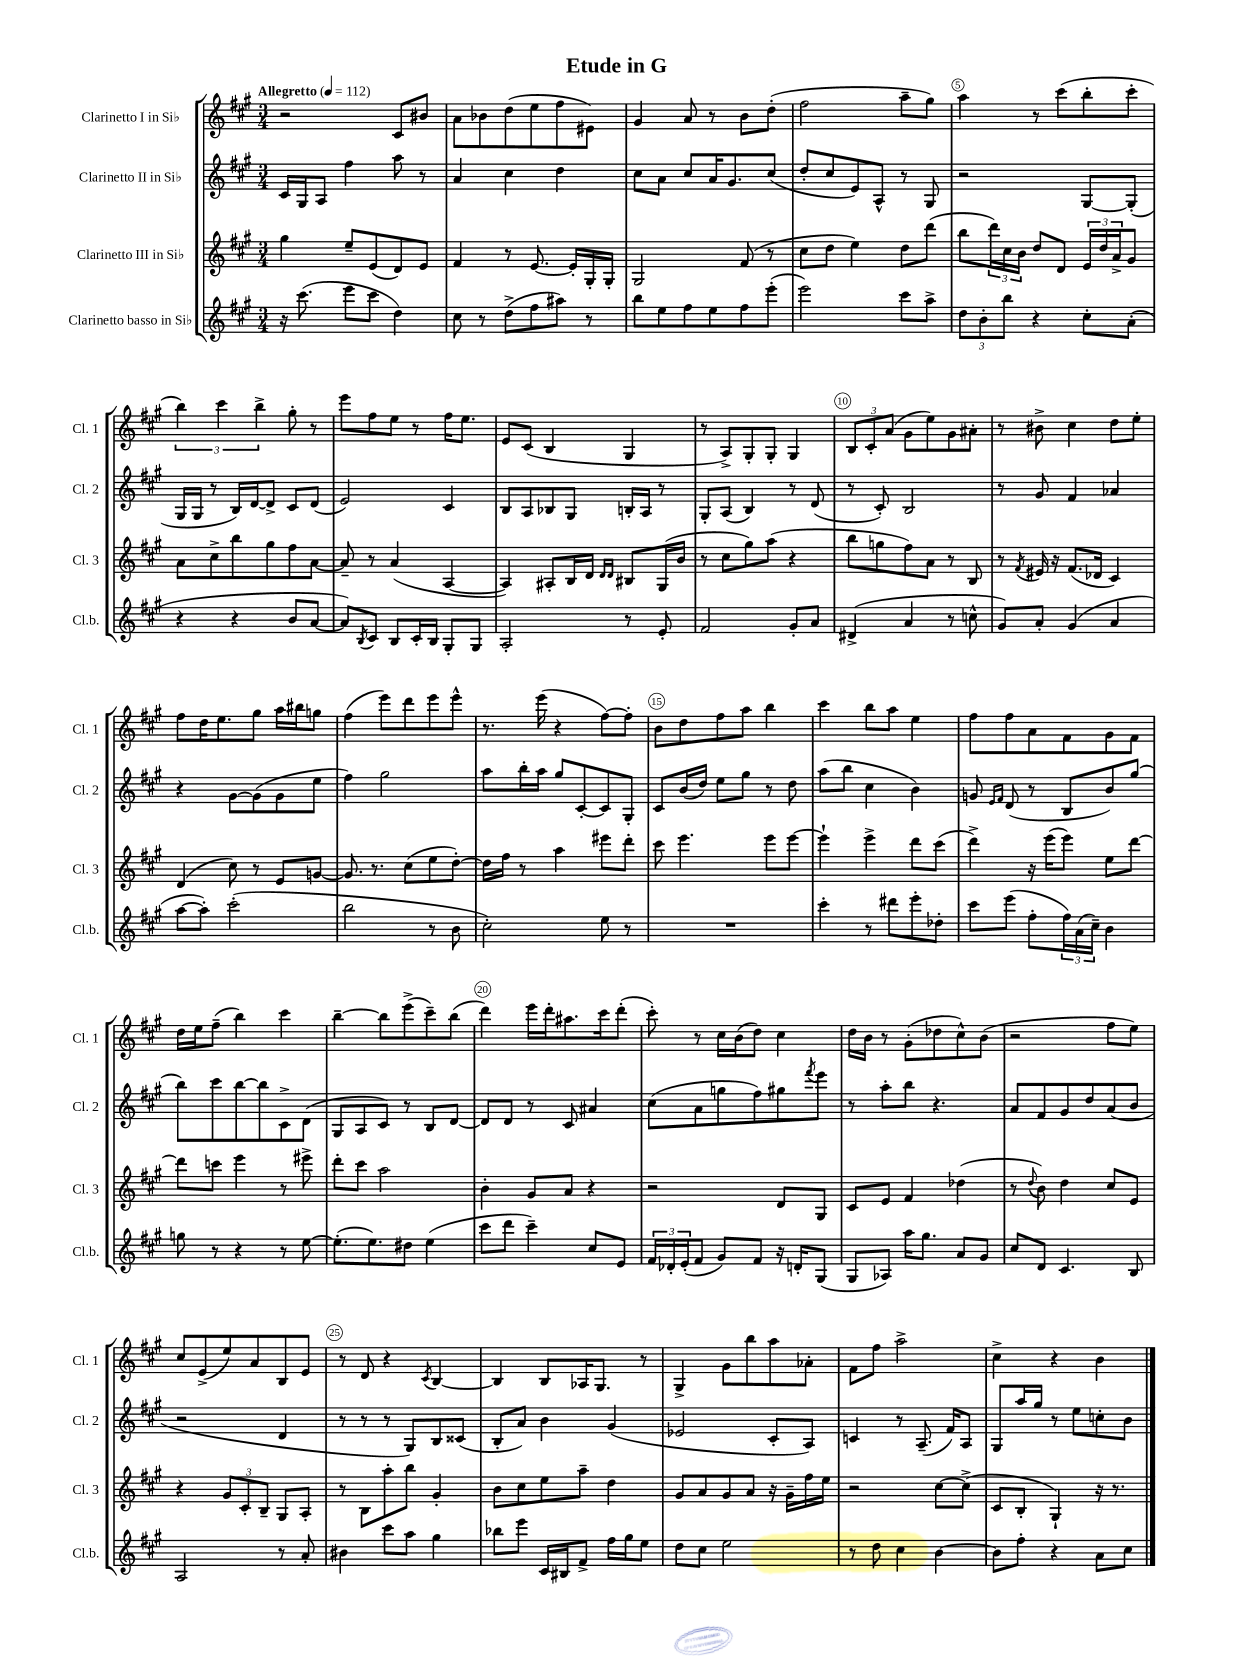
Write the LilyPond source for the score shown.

\header { title = "Etude in G" }
<<
\new StaffGroup <<
\new Staff = "s0" \with { instrumentName = "Clarinetto I in Sib" shortInstrumentName = "Cl. 1" } {
    \clef treble \key a \major \numericTimeSignature \time 3/4 \tempo "Allegretto" 4 = 112
    r2 cis'8 bis'8 |
    a'8 bes'8 d''8( e''8 fis''8 eis'8) |
    gis'4 a'8 r8 b'8 d''8-.( |
    fis''2 a''8-- gis''8) |
    a''4 r8 cis'''8( b''8-. cis'''8-. |
    \tuplet 3/2 { b''4) cis'''4 b''4-> } gis''8-. r8 |
    e'''8 fis''8 e''8 r8 fis''16 e''8. |
    e'8 cis'8( b4 gis4 |
    r8 a8->) gis8-. gis8-. gis4 |
    \tuplet 3/2 { b8 cis'8-. a'8( } gis'8 e''8) gis'8 ais'8-. |
    r8 bis'8-> cis''4 d''8 e''8-. |
    fis''8 d''16 e''8. gis''8 a''16 bis''16 g''8 |
    fis''4( e'''8) d'''8 e'''8 e'''8-^ |
    r8. e'''16( r4 fis''8~) fis''8-. |
    b'8 d''8 fis''8 a''8 b''4 |
    cis'''4 b''8 a''8 e''4 |
    fis''8 fis''8 a'8 fis'8 gis'8 fis'8 |
    d''16 e''16 fis''8--( b''4) cis'''4 |
    b''4~-- b''8 e'''8->( cis'''8--) b''8( |
    d'''4) e'''16 d'''16-. ais''8. cis'''16 d'''8-.( |
    cis'''8-.) r8 cis''16 b'16( d''8) cis''4 |
    d''16 b'16 r8 gis'8-.( des''8 cis''8-^) b'8( |
    r2 fis''8 e''8) |
    cis''8 e'8->( e''8) a'8 b8 e'8 |
    r8 d'8 r4 \acciaccatura { cis'8 } b4~ |
    b4 b8 aes16 gis8. r8 |
    gis4-> gis'8 b''8 a''8 aes'8-. |
    fis'8 fis''8 a''2-> |
    cis''4-> r4 b'4 \bar "|." |
}
\new Staff = "s1" \with { instrumentName = "Clarinetto II in Sib" shortInstrumentName = "Cl. 2" } {
    \clef treble \key a \major \numericTimeSignature \time 3/4
    cis'16 gis16 a8 fis''4 a''8 r8 |
    a'4 cis''4 d''4 |
    cis''8 a'8 cis''8 a'16 gis'8. cis''8( |
    d''8-. cis''8 e'8) a8-^ r8 gis8 |
    r2 gis8~ gis8-.( |
    gis16 gis16 r8 b16) d'16~ d'8-> cis'8 d'8( |
    e'2) cis'4 |
    b8 a8 bes8 gis8 b16-. a16 r8 |
    gis8-. a8( b4) r8 d'8( |
    r8 cis'8-.) b2 |
    r8 gis'8 fis'4 aes'4 |
    r4 gis'8~ gis'8( gis'8 e''8 |
    fis''4) gis''2 |
    a''8 b''16-. a''16 gis''8 cis'8~-. cis'8 gis8-. |
    cis'8 b'16( d''16) e''8 gis''8 r8 d''8 |
    a''8( b''8 cis''4 b'4) |
    g'8 \grace { e'16 fis'16 } d'8( r8 b8 b'8) gis''8( |
    b''8) cis'''8 b''8~ b''8 cis'8-> d'8( |
    gis8 a8 cis'8) r8 b8 d'8~ |
    d'8 d'8 r8 cis'8 ais'4 |
    cis''8( a'8 g''8 fis''8) gis''8 \acciaccatura { fis'''8 } e'''8 |
    r8 a''8-. b''8 r4. |
    a'8 fis'8 gis'8 d''8 a'8( b'8 |
    r2 d'4 |
    r8 r8 r8 gis8) b8 cisis'8( |
    b8-. a'8) b'4 gis'4( |
    ees'2 cis'8-. a8) |
    c'4 r8 a8.--( fis'16) a8 |
    gis8 a''16 gis''16 r8 e''8 c''8-. b'8 \bar "|." |
}
\new Staff = "s2" \with { instrumentName = "Clarinetto III in Sib" shortInstrumentName = "Cl. 3" } {
    \clef treble \key a \major \numericTimeSignature \time 3/4
    gis''4 e''8-- e'8( d'8) e'8 |
    fis'4 r8 e'8.~ e'16-. gis16-. gis16-. |
    gis2 fis'8( r8 |
    cis''8 d''8 e''4) d''8 d'''8( |
    b''8 \tuplet 3/2 { d'''16) cis''16 b'16 } d''8 d'8 \tuplet 3/2 { e'16 d''16 a'16-> } gis'8 |
    a'8 cis''8-> b''8 gis''8 fis''8 a'8~ |
    a'8-- r8 a'4( a4~ |
    a4) ais8-. b16 d'16 \grace { d'16 d'16 } bis8 gis16( b'16 |
    r8 cis''8 gis''8) a''8( r4 |
    b''8 g''8 fis''8) a'8 r8 b8 |
    r8 \acciaccatura { fis'8 } eis'16 r16 fis'8.( des'16 cis'4) |
    d'4( cis''8) r8 e'8 g'8~ |
    g'8. r8. cis''8( e''8 d''8~-.) |
    d''16 fis''16 r8 a''4 eis'''8 d'''8-. |
    cis'''8 e'''4. e'''8 e'''8~ |
    e'''4-! e'''4-> d'''8 cis'''8( |
    d'''4->) r16 e'''16( e'''8) e''8 d'''8~ |
    d'''8 c'''8 e'''4 r8 eis'''8-> |
    d'''8-. cis'''8 a''2 |
    b'4-. gis'8 a'8 r4 |
    r2 d'8 gis8 |
    cis'8 e'8 fis'4 des''4( |
    r8 \appoggiatura { d''8 } b'8) d''4 cis''8 e'8 |
    r4 \tuplet 3/2 { gis'8 cis'8-. b8-- } gis8 a8-. |
    r8 b8 a''8-. b''8 gis'4-. |
    b'8 cis''8 e''8 a''8-- d''4 |
    gis'8 a'8 gis'8 a'8 r16 gis'16-- fis''16 e''16 |
    r2 cis''8~ cis''8->( |
    cis'8 b8-. gis4-!) r16 r8. \bar "|." |
}
\new Staff = "s3" \with { instrumentName = "Clarinetto basso in Sib" shortInstrumentName = "Cl.b." } {
    \clef treble \key a \major \numericTimeSignature \time 3/4
    r16 cis'''8.( e'''8 cis'''8 d''4) |
    cis''8 r8 d''8->( fis''8 ais''8) r8 |
    b''8 e''8 fis''8 e''8 fis''8 e'''8-.( |
    e'''2) cis'''8 a''8-> |
    \tuplet 3/2 { d''8 b'8-. b''8 } r4 cis''8-. a'8-.( |
    r4 r4 b'8 a'8~ |
    a'8) \acciaccatura { b8 } cis'8 b8 cis'16-. b16 gis8-. gis8 |
    a2-. r8 e'8-. |
    fis'2 gis'8-. a'8 |
    dis'4->( a'4 r8 c''8-^ |
    gis'8) a'8-. gis'4( a'4 |
    a''8~ a''8-.) cis'''2-.( |
    b''2 r8 b'8 |
    cis''2-.) e''8 r8 |
    R2. |
    cis'''4-. r8 dis'''8 e'''8-. des''8-. |
    cis'''8 e'''8( fis''8-. \tuplet 3/2 { fis''16) a'16( cis''16--) } b'4 |
    g''8 r8 r4 r8 e''8~ |
    e''8.-.( e''8.) dis''8 e''4( |
    cis'''8 d'''8 cis'''4--) cis''8 e'8 |
    \tuplet 3/2 { fis'16 des'16-. e'16-.( } fis'8 gis'8) fis'8 r16 d'16-. gis8( |
    gis8 aes8) a''16 gis''8. a'8 gis'8 |
    cis''8 d'8 cis'4. b8 |
    a2 r8 a'8-. |
    bis'4 cis'''8 a''8 gis''4 |
    bes''8 e'''8 cis'16 bis16 fis'8-> fis''16 gis''16 e''8 |
    d''8 cis''8 e''2 |
    r8 d''8 cis''4 b'4~ |
    b'8 fis''8-. r4 a'8 cis''8 \bar "|." |
}
>>
>>
\layout { \context { \Score \override BarNumber.break-visibility = ##(#f #t #t) barNumberVisibility = #(every-nth-bar-number-visible 5) \override BarNumber.stencil = #(make-stencil-circler 0.1 0.3 ly:text-interface::print) } }
